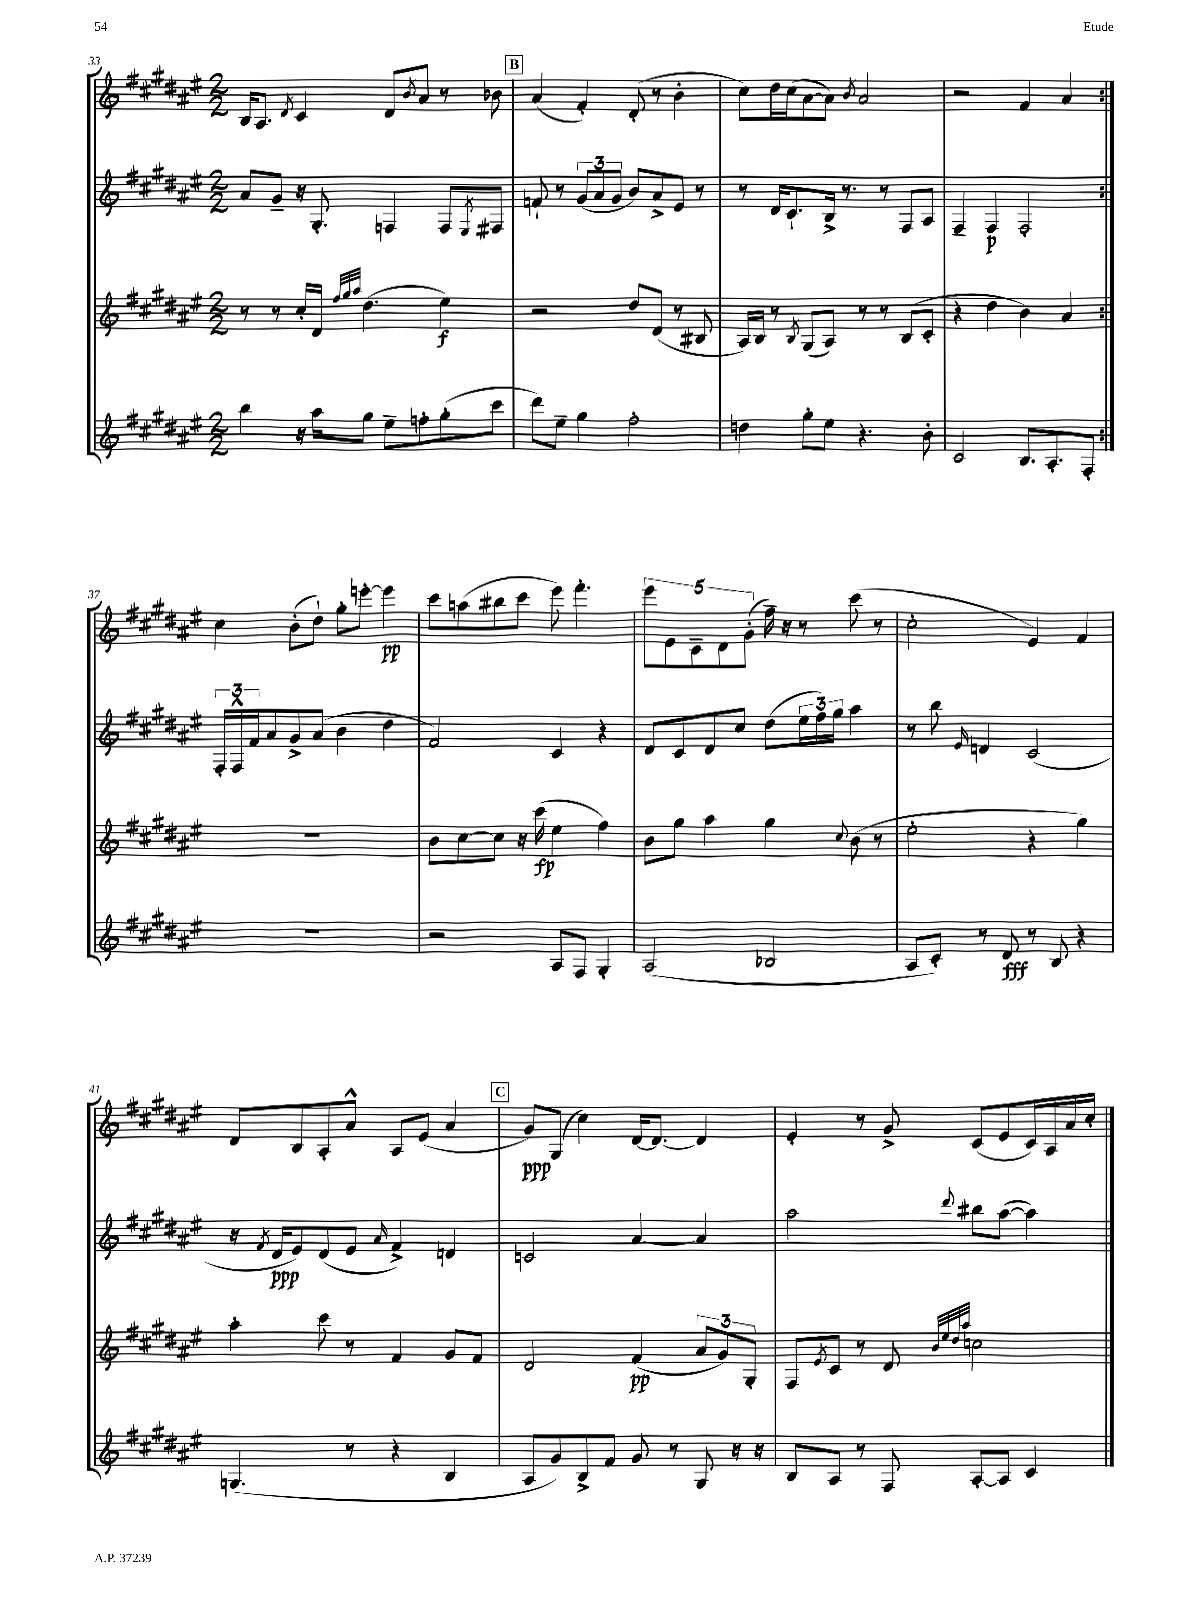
<<
\new StaffGroup <<
\new Staff = "s0" {
    \clef treble \key fis \major \numericTimeSignature \time 2/2
    \repeat volta 2 { b16 ais8. \acciaccatura { dis'8 } cis'4 dis'8 \acciaccatura { b'8 } ais'8 r8 bes'8 |
    \mark \markup { \box "B" } ais'4( fis'4-.) dis'8-.( r8 b'4-. |
    cis''8) dis''16 cis''16( ais'8~ ais'8) \acciaccatura { b'8 } ais'2 |
    r2 fis'4 ais'4 | }
    cis''4 b'8-.( dis''8-!) gis''8-. e'''8~-. e'''4\pp |
    cis'''8 a''8( bis''8 cis'''8 eis'''8) fis'''4.-. |
    \tuplet 5/4 { eis'''8 eis'8 cis'8-- dis'8 gis'8-.( } fis''16--) r16 r8 cis'''8( r8 |
    cis''2-. eis'4) fis'4 |
    dis'8 b8 ais8-. ais'8-^ ais8 eis'8( ais'4 |
    \mark \markup { \box "C" } gis'8\ppp) gis8( cis''4) dis'16~ dis'8.~ dis'4 |
    eis'4-. r8 gis'8-> cis'8( eis'8 cis'16) ais16 ais'16 cis''16-. \bar "|." |
}
\new Staff = "s1" {
    \clef treble \key fis \major \numericTimeSignature \time 2/2
    \repeat volta 2 { ais'8 gis'8-- r16 gis8.-. f4 f8 \acciaccatura { eis8 } fis8 |
    \mark \markup { \box "B" } f'8-! r8 \tuplet 3/2 { gis'8( ais'8 gis'8 } b'8) ais'8-> eis'8 r8 |
    r8 dis'16 cis'8.-! b16-> r8. r8 fis8 ais8 |
    fis4-- fis4\p fis2-. | }
    \tuplet 3/2 { fis16-. fis16-^ fis'16 } ais'8 gis'8-> ais'8( b'4 dis''4 |
    fis'2) cis'4 r4 |
    dis'8 cis'8 dis'8 cis''8 dis''8( \tuplet 3/2 { eis''16 fis''16) gis''16 } ais''4 |
    r8 b''8 \grace { eis'16 } d'4 cis'2( |
    r16 \acciaccatura { fis'8 } dis'16\ppp eis'8) dis'8( eis'8 \grace { ais'16 } fis'4->) d'4 |
    \mark \markup { \box "C" } c'2 ais'4~ ais'4 |
    ais''2 \appoggiatura { dis'''8 } bis''8 ais''8~( ais''4) \bar "|." |
}
\new Staff = "s2" {
    \clef treble \key fis \major \numericTimeSignature \time 2/2
    \repeat volta 2 { r8 r8 cis''16-. dis'16 \grace { fis''32 gis''32 ais''32 } dis''4.( eis''4\f) |
    \mark \markup { \box "B" } r2 dis''8 dis'8( r8 bis8 |
    ais16) b16 r8 \acciaccatura { b8 } gis8( ais8) r8 r8 b8( cis'8-. |
    r4 dis''4 b'4) ais'4 | }
    R1 |
    b'8 cis''8~ cis''8 r16 cis'''16\fp( eis''4 fis''4) |
    b'8 gis''8 ais''4 gis''4 \appoggiatura { cis''8 } b'8( r8 |
    eis''2-. r4 gis''4) |
    ais''4-. cis'''8 r8 fis'4 gis'8 fis'8 |
    \mark \markup { \box "C" } dis'2 fis'4\pp( \tuplet 3/2 { ais'8 gis'8) gis8-. } |
    fis8 \acciaccatura { eis'8 } cis'8 r8 dis'8 \grace { b'32 eis''32 dis''32 ais''32 } c''2 \bar "|." |
}
\new Staff = "s3" {
    \clef treble \key fis \major \numericTimeSignature \time 2/2
    \repeat volta 2 { b''4 r16 ais''16 gis''8 eis''8-- f''8-. gis''8-.( cis'''8 |
    \mark \markup { \box "B" } dis'''8) eis''8-- gis''4 fis''2-. |
    d''4 gis''8-. eis''8 r4. b'8-. |
    cis'2 b8. ais8.-. fis8-. | }
    R1 |
    r2 ais8 fis8 gis4-. |
    ais2( bes2 |
    ais8 cis'8-.) r8 dis'8\fff r8 b8 r4 |
    g4.( r8 r4 b4 |
    \mark \markup { \box "C" } ais8 gis'8) b8-> fis'8 gis'8 r8 gis8 r16 r16 |
    b8 ais8 r8 fis8 ais8~-. ais8 cis'4 \bar "|." |
}
>>
>>
\layout { \context { \Score currentBarNumber = #33 } }
